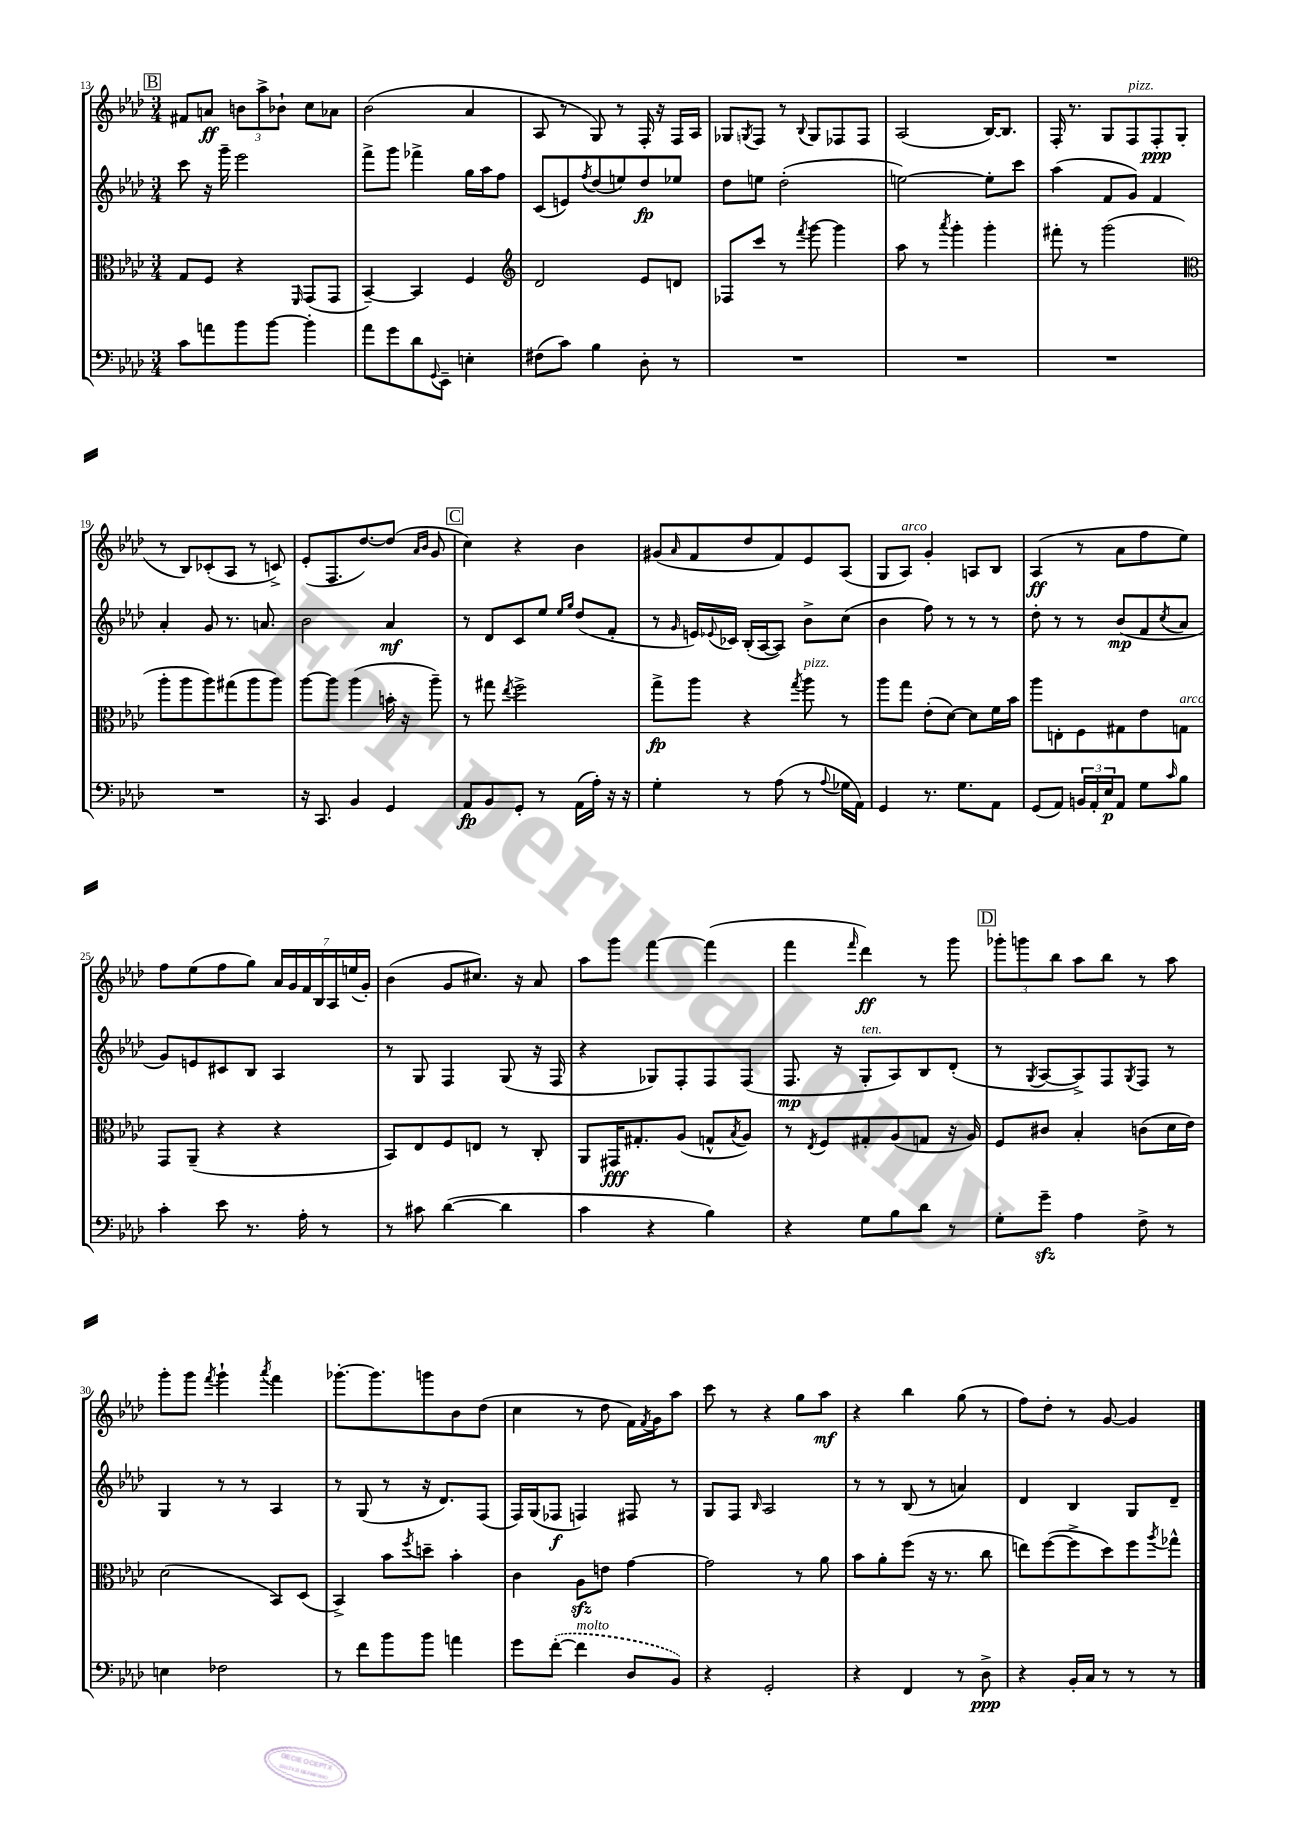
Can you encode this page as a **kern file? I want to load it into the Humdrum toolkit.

**kern	**kern	**kern	**kern
*staff4	*staff3	*staff2	*staff1
*clefF4	*clefC3	*clefG2	*clefG2
*k[b-e-a-d-]	*k[b-e-a-d-]	*k[b-e-a-d-]	*k[b-e-a-d-]
*M3/4	*M3/4	*M3/4	*M3/4
8c	8G	8ccc	8f#
8a	8F	16r	8a
.	.	16ggg~	.
8b-	4r	2eee-	12b
.	.	.	12aa-^
[8b-	.	.	.
.	.	.	12b-`
.	16qqFF	.	.
4b-']	(8GG	.	8cc
.	8GG	.	8a-
=	=	=	=
8a-	[4BB-~)	8fff^	(2b-
8g	.	8ggg	.
8d-	4BB-]	4fff-^	.
8qqGG	.	.	.
8EE-~	.	.	.
4E'	4F	16gg	4a-
.	.	16aa-	.
.	.	8ff	.
=	=	=	=
*	*clefG2	*	*
(8F#	2d-	(8c	8A-
8c)	.	8e)	8r
.	.	8qff	.
4B-	.	(8dd-	8G)
.	.	8ee)	8r
8D-'	8e-	8dd-	16F'
.	.	.	16r
8r	8d	8ee-	16F
.	.	.	16A-
=	=	=	=
2.r	8F-	8dd-	8G-
.	.	.	8qG
.	8ccc	8ee	8F
.	8r	(2dd-'	8r
.	8qfff	.	8qqB-
.	[8ggg	.	8G
.	4ggg]	.	8F-
.	.	.	8F-
=	=	=	=
2.r	8aa-	[2ee)	(2A-
.	8r	.	.
.	8qaaa-	.	.
.	4ggg'	.	.
.	4ggg'	8ee']	[16B-)
.	.	.	8.B-]
.	.	8ccc	.
=	=	=	=
2.r	8fff#'	(4aa-	16F'
.	.	.	8.r
.	8r	.	.
.	(2ggg	8f	8G
.	.	8g)	8F
.	.	4f	8F'
.	.	.	(8G
=	=	=	=
*	*clefC3	*	*
2.r	8aa-'	4a-'	8r
.	8aa-	.	8B-)
.	8aa-)	8g	(8c-'
.	(8gg#	8.r	8A-
.	8aa-	.	8r
.	.	8.a	.
.	8aa-)	.	8c^)
=	=	=	=
16r	[8aa-	2b-	(8e-'
8.CC	.	.	.
.	8aa-]	.	8.F
4BB-	(4aa-	.	.
.	.	.	[8.dd-)
4GG	16b'	4a-	(8dd-]
.	16r	.	.
.	.	.	16qqa-
.	.	.	16qqb-
.	8aa-~)	.	8g
=	=	=	=
8AA-	8r	8r	4cc)
8BB-	8gg#	8d-	.
.	8qee-	.	.
8GG'	2ff^	8c	4r
8r	.	8ee-	.
.	.	16qqee-	.
.	.	16qqgg	.
(16AA-	.	(8dd-	4b-
16A-')	.	.	.
16r	.	8f'	.
16r	.	.	.
=	=	=	=
4G'	8gg^	8r	(8g#
.	.	16qqg	16qqa-
.	8aa-	16e)	8f
.	.	8qqe-	.
.	.	16c-	.
8r	4r	(16B-'	8dd-
.	.	[16A-	.
(8A-	.	8A-])	8f)
.	8qgg	.	.
8r	8aa-	8b-^	8e-
8qqA-	.	.	.
16G-	8r	(8cc	(8A-
16AA-)	.	.	.
=	=	=	=
4GG	8aa-	4b-	8G
.	8gg	.	8A-)
8.r	(8e-'	8ff)	4g'
.	[8d-)	8r	.
8.G	.	.	.
.	8d-]	8r	8A
8AA-	16f	8r	8B-
.	16b-	.	.
=	=	=	=
(8GG	8aa-	8dd-'	(4A-
8AA-)	8E'	8r	.
24BB	8F	8r	8r
24AA-'	.	.	.
24E-	.	.	.
8AA-	8G#	(8b-	8a-
8G	8e-	8f	8ff
16qqc	.	8qcc	.
8B-	8G	8a-	8ee-)
=	=	=	=
4c'	8GG	8g)	8ff
.	(8AA-~	8e	(8ee-
8e-	4r	8c#	8ff
8.r	.	8B-	8gg)
.	4r	4A-	28a-
.	.	.	28g
16A-'	.	.	.
.	.	.	28f
.	.	.	28B-
8r	.	.	.
.	.	.	28A-
.	.	.	(28ee
.	.	.	28g')
=	=	=	=
8r	8BB-)	8r	(4b-
8c#	8E-	8G	.
([4d-	8F	4F	8g
.	8E	.	8.cc#)
4d-]	8r	(8G	.
.	.	.	16r
.	8C'	16r	8a-
.	.	16F	.
=	=	=	=
4c	8AA-	4r	8aa-
.	16GG#	.	8ggg
.	8.G#'	.	.
4r	.	8G-)	[4fff
.	(8A-	8F'	.
4B-)	8G^^	8F	(4fff]
.	8qB-	.	.
.	8A-)	(8F	.
=	=	=	=
4r	8r	8.F	4fff
.	8qE-	.	.
.	8F	.	.
.	.	16r	.
.	.	.	16qqfff
8G	8G#'	8G'	4ddd-)
8B-	(8A-	8A-)	.
8d-	8G	8B-	8r
8r	16r	(8d-'	8ggg
.	16A-)	.	.
=	=	=	=
8G'	8F	8r	12ggg-'
.	.	.	12ggg
.	.	8qG	.
8g~	8c#	[8A-	.
.	.	.	12bb-
4A-	4B-'	8A-^])	8aa-
.	.	8F	8bb-
.	.	8qG	.
8F^	(8c	8F	8r
8r	16d-	8r	8aa-
.	16e-)	.	.
=	=	=	=
4E	(2d-	4G	8ggg'
.	.	.	8ggg
.	.	.	8qfff
2F-	.	8r	4ggg`
.	.	8r	.
.	.	.	8qaaa-
.	8BB-)	4A-	4fff
.	(8D-	.	.
=	=	=	=
8r	4BB-^)	8r	[8.ggg-'
8f	.	(8G	.
.	.	.	8.ggg-]
8b-	8b-	8r	.
.	8qff	.	.
8b-	8dd~	16r	8ggg
.	.	8.d-)	.
4a	4b-'	.	8b-
.	.	(8F	(8dd-
=	=	=	=
8g	4c	16F)	4cc
.	.	(16G	.
([8f'	.	8F-	.
4f]	8A-	4F)	8r
.	8e	.	8dd-
8D-	[4g	8F#	16f)
.	.	.	8qf
.	.	.	16g
8BB-)	.	8r	8aa-
=	=	=	=
4r	2g]	8G	8ccc
.	.	8F	8r
.	.	16qqB-	.
2GG'	.	2A-	4r
.	8r	.	8gg
.	8a-	.	8aa-
=	=	=	=
4r	8b-	8r	4r
.	8a-'	8r	.
4FF	(8ff	(8B-	4bb-
.	16r	8r	.
.	8.r	.	.
8r	.	4a)	(8gg
8D-^	8cc	.	8r
=	=	=	=
4r	8ee)	4d-	8ff)
.	([8ff	.	8dd-'
16BB-'	8ff^]	4B-	8r
16C	.	.	.
8r	8dd-)	.	[8g
8r	8ff	8G	4g]
.	8qaa-	.	.
8r	8gg-^^	8d-~	.
==	==	==	==
*-	*-	*-	*-
